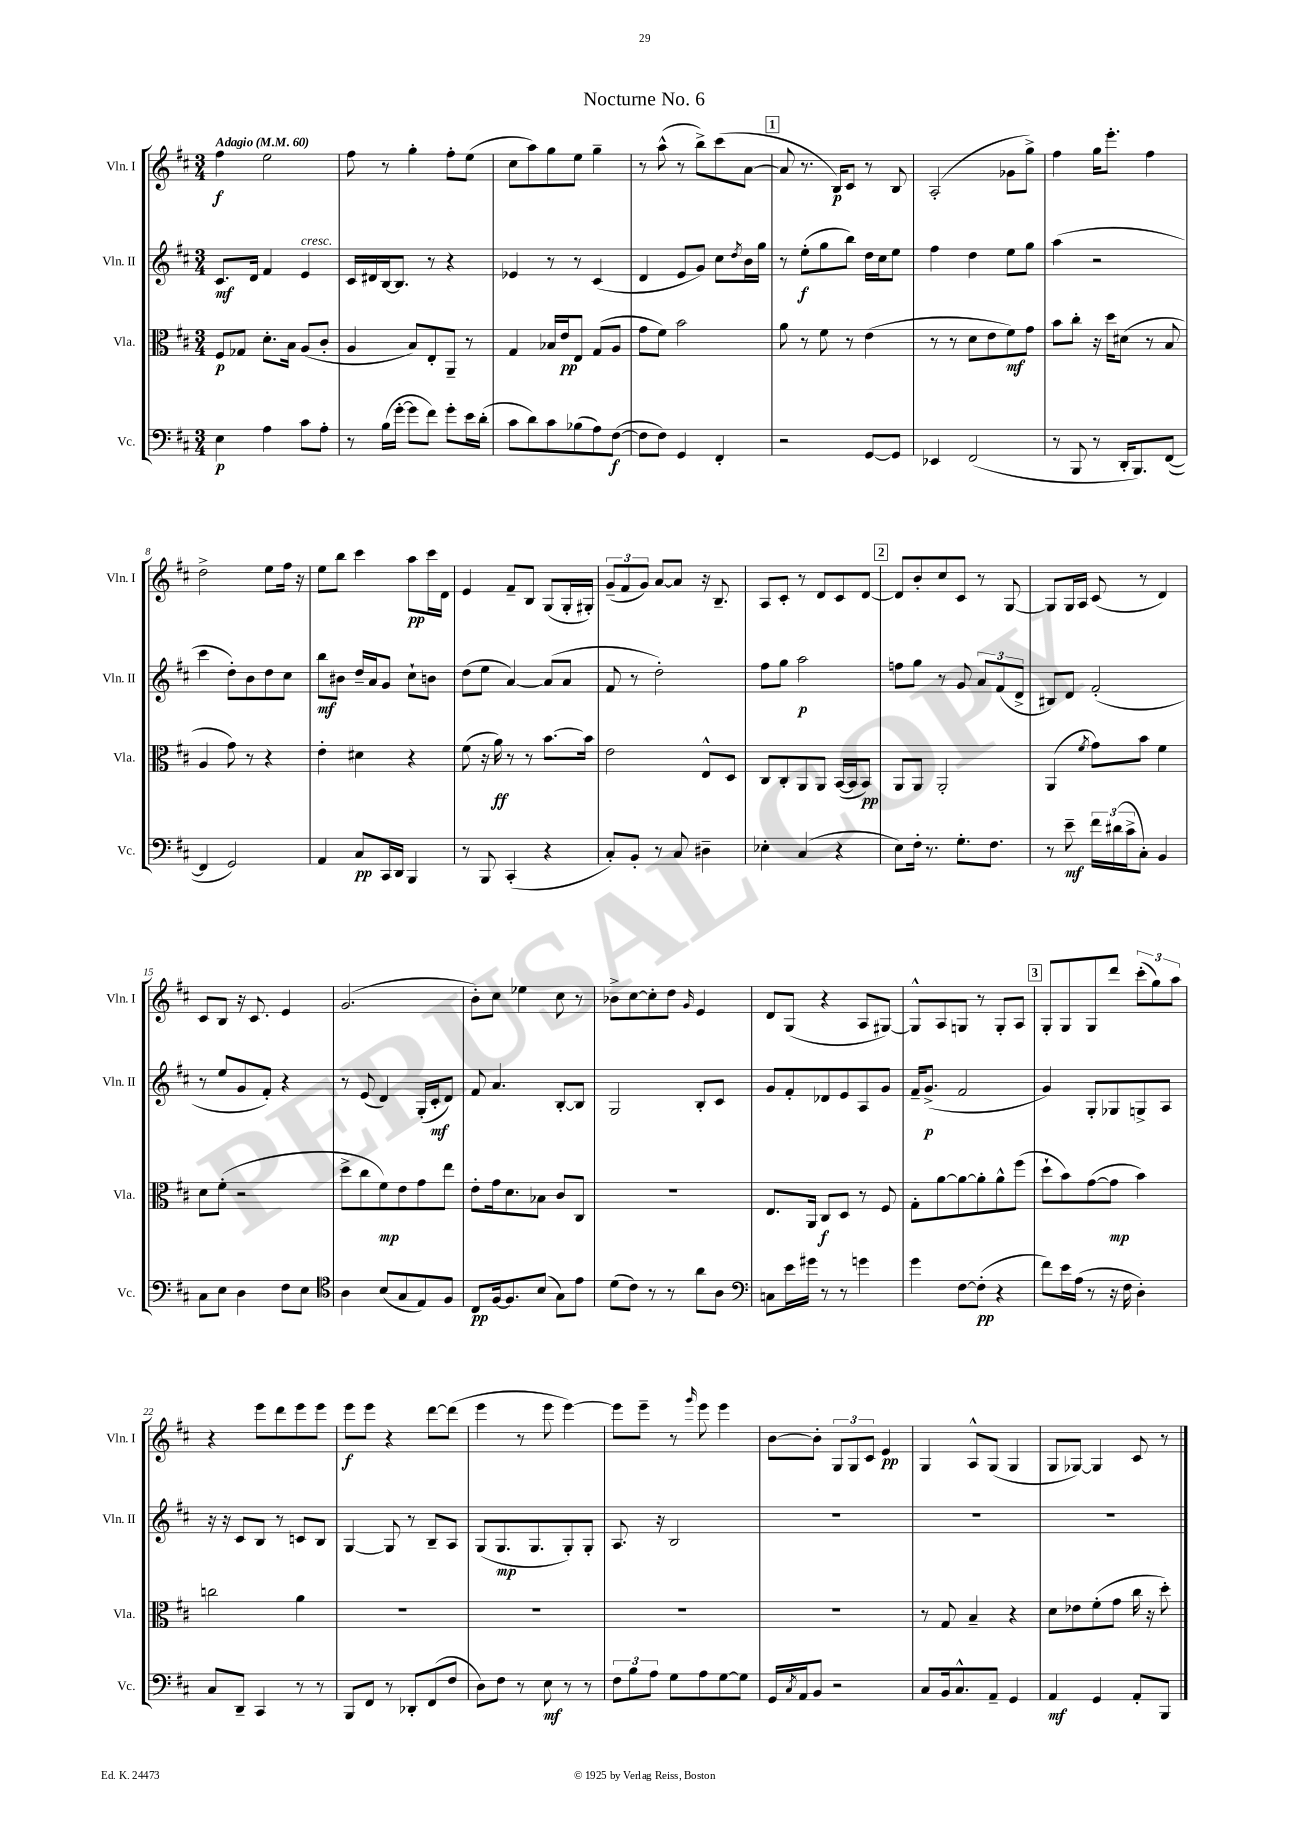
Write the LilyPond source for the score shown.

\header { title = "Nocturne No. 6" }
<<
\new StaffGroup <<
\new Staff = "s0" \with { instrumentName = "Vln. I" shortInstrumentName = "Vln. I" } {
    \clef treble \key d \major \numericTimeSignature \time 3/4 \tempo "Adagio" 4 = 60
    fis''4\f e''2 |
    fis''8 r8 g''4-. fis''8-. e''8( |
    cis''8 a''8) g''8 e''8 g''4-- |
    r8 a''8-^( r8 b''8->) cis'''8( a'8~ |
    \mark \markup { \box "1" } a'8 r8. b16\p) cis'8 r8 b8 |
    a2-.( ges'8 g''8->) |
    fis''4 g''16 e'''8.-. fis''4 |
    d''2-> e''8 fis''16 r16 |
    e''8 b''8 cis'''4 a''8\pp cis'''16 d'16 |
    e'4 fis'8-- b8 g8( g16-. gis16-.) |
    \tuplet 3/2 { g'8--( fis'8 g'8) } a'8~ a'8 r16 b8.-- |
    a8 cis'8-. r8 d'8 cis'8 d'8~ |
    \mark \markup { \box "2" } d'8 b'8-. cis''8 cis'8 r8 g8~ |
    g8 g16 a16 cis'8( r8 d'4) |
    cis'8 b8 r16 cis'8. e'4 |
    g'2.( |
    b'8-.) cis''8 ees''4 cis''8 r8 |
    bes'8-> cis''8~ cis''8-. d''8 \grace { g'16 } e'4 |
    d'8 g8( r4 a8 gis8~) |
    gis8-^ a8 g8 r8 g8-. a8 |
    \mark \markup { \box "3" } g8-. g8 g8 d'''8 \tuplet 3/2 { cis'''8-.( g''8) a''8 } |
    r4 e'''8 d'''8 e'''8 e'''8 |
    e'''8\f e'''8 r4 d'''8~ d'''8( |
    e'''4 r8 e'''8 e'''4~) |
    e'''8 e'''8-- r8 \grace { g'''16 } e'''8 e'''4 |
    b'8~ b'8-. \tuplet 3/2 { g8 g8 cis'8 } e'4\pp |
    g4 a8-^ g8( g4 |
    g8 ges8~) ges4 cis'8 r8 \bar "|." |
}
\new Staff = "s1" \with { instrumentName = "Vln. II" shortInstrumentName = "Vln. II" } {
    \clef treble \key d \major \numericTimeSignature \time 3/4
    cis'8.\mf d'16 fis'4 e'4^\markup { \italic "cresc." } |
    cis'16 dis'16 b16~ b8. r8 r4 |
    ees'4 r8 r8 cis'4( |
    d'4 e'8 g'8) cis''8 \acciaccatura { d''8 } b'16 g''16 |
    \mark \markup { \box "1" } r8 e''8-.\f( g''8 b''8) d''16 cis''16 e''8 |
    fis''4 d''4 e''8 g''8 |
    a''4( r2 |
    cis'''4 d''8-.) b'8 d''8 cis''8 |
    b''8\mf bis'8 d''16-- a'16 g'8 cis''8-! b'8 |
    d''8( e''8 a'4~) a'8( a'8 |
    fis'8 r8 d''2-.) |
    fis''8 g''8 a''2\p |
    \mark \markup { \box "2" } f''8 g''8 r8 g'8 \tuplet 3/2 { a'8 fis'8( d'8-> } |
    bis8) d'8 fis'2-.( |
    r8 e''8 g'8 fis'8-.) r4 |
    r8 e'8( d'4) g16-.( cis'16-.\mf d'8) |
    fis'8 a'4. b8~-. b8 |
    g2 b8-. cis'8 |
    g'8 fis'8-. des'8 e'8 a8 g'8 |
    fis'16-- g'8.->\p( fis'2 |
    \mark \markup { \box "3" } g'4) g8-. ges8 g8-> a8 |
    r16 r16 cis'8 b8 r8 c'8 b8 |
    g4~ g8 r8 b8-- a8 |
    g8( g8.\mp g8. g8-.) g8-. |
    a8. r16 b2 |
    R2. |
    R2. |
    R2. \bar "|." |
}
\new Staff = "s2" \with { instrumentName = "Vla." shortInstrumentName = "Vla." } {
    \clef alto \key d \major \numericTimeSignature \time 3/4
    fis8\p ges8 d'8.-. b16 a8( cis'8-. |
    a4 b8) e8-. a,8-- r8 |
    g4 bes16 e'16\pp e8 g8( a8 |
    g'8 fis'8) b'2 |
    \mark \markup { \box "1" } a'8 r8 fis'8 r8 e'4( |
    r8 r8 d'8 e'8 fis'8\mf) g'8 |
    b'8 cis''8-. r16 d''16 dis'8( r8 b8 |
    a4 g'8) r8 r4 |
    e'4-. dis'4 r4 |
    fis'8( r16 a'16\ff) r8 r8 b'8.~ b'16 |
    e'2 e8-^ d8 |
    cis8 cis8-. a,8 a,8 b,16~( b,16 b,8\pp) |
    \mark \markup { \box "2" } a,8 a,8 a,2-. |
    a,4( \acciaccatura { fis'8 } g'8) b'8 fis'4 |
    d'8 fis'8-.( r2 |
    d''8-> cis''8 fis'8\mp) e'8 g'8 e''8 |
    e'8-. g'16 d'8. bes8 cis'8 cis8 |
    R2. |
    e8. a,16 cis8\f d8 r8 fis8 |
    g8-. a'8~ a'8~ a'8-. a'8-^ fis''8( |
    \mark \markup { \box "3" } d''8-! b'8) g'8~( g'8\mp b'4) |
    c''2 a'4 |
    R2. |
    R2. |
    R2. |
    R2. |
    r8 g8 b4-- r4 |
    d'8 ees'8 fis'8-.( g'8 cis''16 r16 d''8-.) \bar "|." |
}
\new Staff = "s3" \with { instrumentName = "Vc." shortInstrumentName = "Vc." } {
    \clef bass \key d \major \numericTimeSignature \time 3/4
    e4\p a4 cis'8 a8-. |
    r8 b16( g'16~-. g'8 fis'8) g'8-. e'16 d'16-.( |
    cis'8 d'8) cis'8 bes8( a8) fis8~\f( |
    fis8 fis8) g,4 fis,4-. |
    \mark \markup { \box "1" } r2 g,8~ g,8 |
    ees,4 fis,2( |
    r8 b,,8 r8 d,16-. b,,8.) fis,8~( |
    fis,4 g,2) |
    a,4 cis8\pp cis,16 d,16 b,,4 |
    r8 b,,8 cis,4-.( r4 |
    cis8-.) b,8-. r8 cis8 dis4-- |
    ees4-. cis4( r4 |
    \mark \markup { \box "2" } e8) fis16-. r8. g8.-. fis8. |
    r8 e'8--\mf \tuplet 3/2 { fis'16 dis'16( cis'16-> } cis8-.) b,4 |
    cis8 e8 d4 fis8 e8 |
    \clef tenor a4 b8( g8 e8) fis8 |
    cis8\pp fis16~ fis8. b8( g8) e'8 |
    d'8( cis'8) r8 r8 a'8 a8 |
    \clef bass c8 e'16 gis'16 r8 r8 g'4 |
    g'4 fis8~ fis8-.\pp( r4 |
    \mark \markup { \box "3" } fis'8) e'16 a16( r8 r16 fis16 d4-.) |
    cis8 d,8-- cis,4 r8 r8 |
    b,,8 fis,8 r8 des,8-. fis,8( fis8 |
    d8) fis8 r8 e8\mf r8 r8 |
    \tuplet 3/2 { fis8 b8 a8 } g8 a8 g8~ g8 |
    g,16 \acciaccatura { cis8 } a,16 b,8 r2 |
    cis8 b,16 cis8.-^ a,8-- g,4 |
    a,4\mf g,4 a,8-. b,,8 \bar "|." |
}
>>
>>
